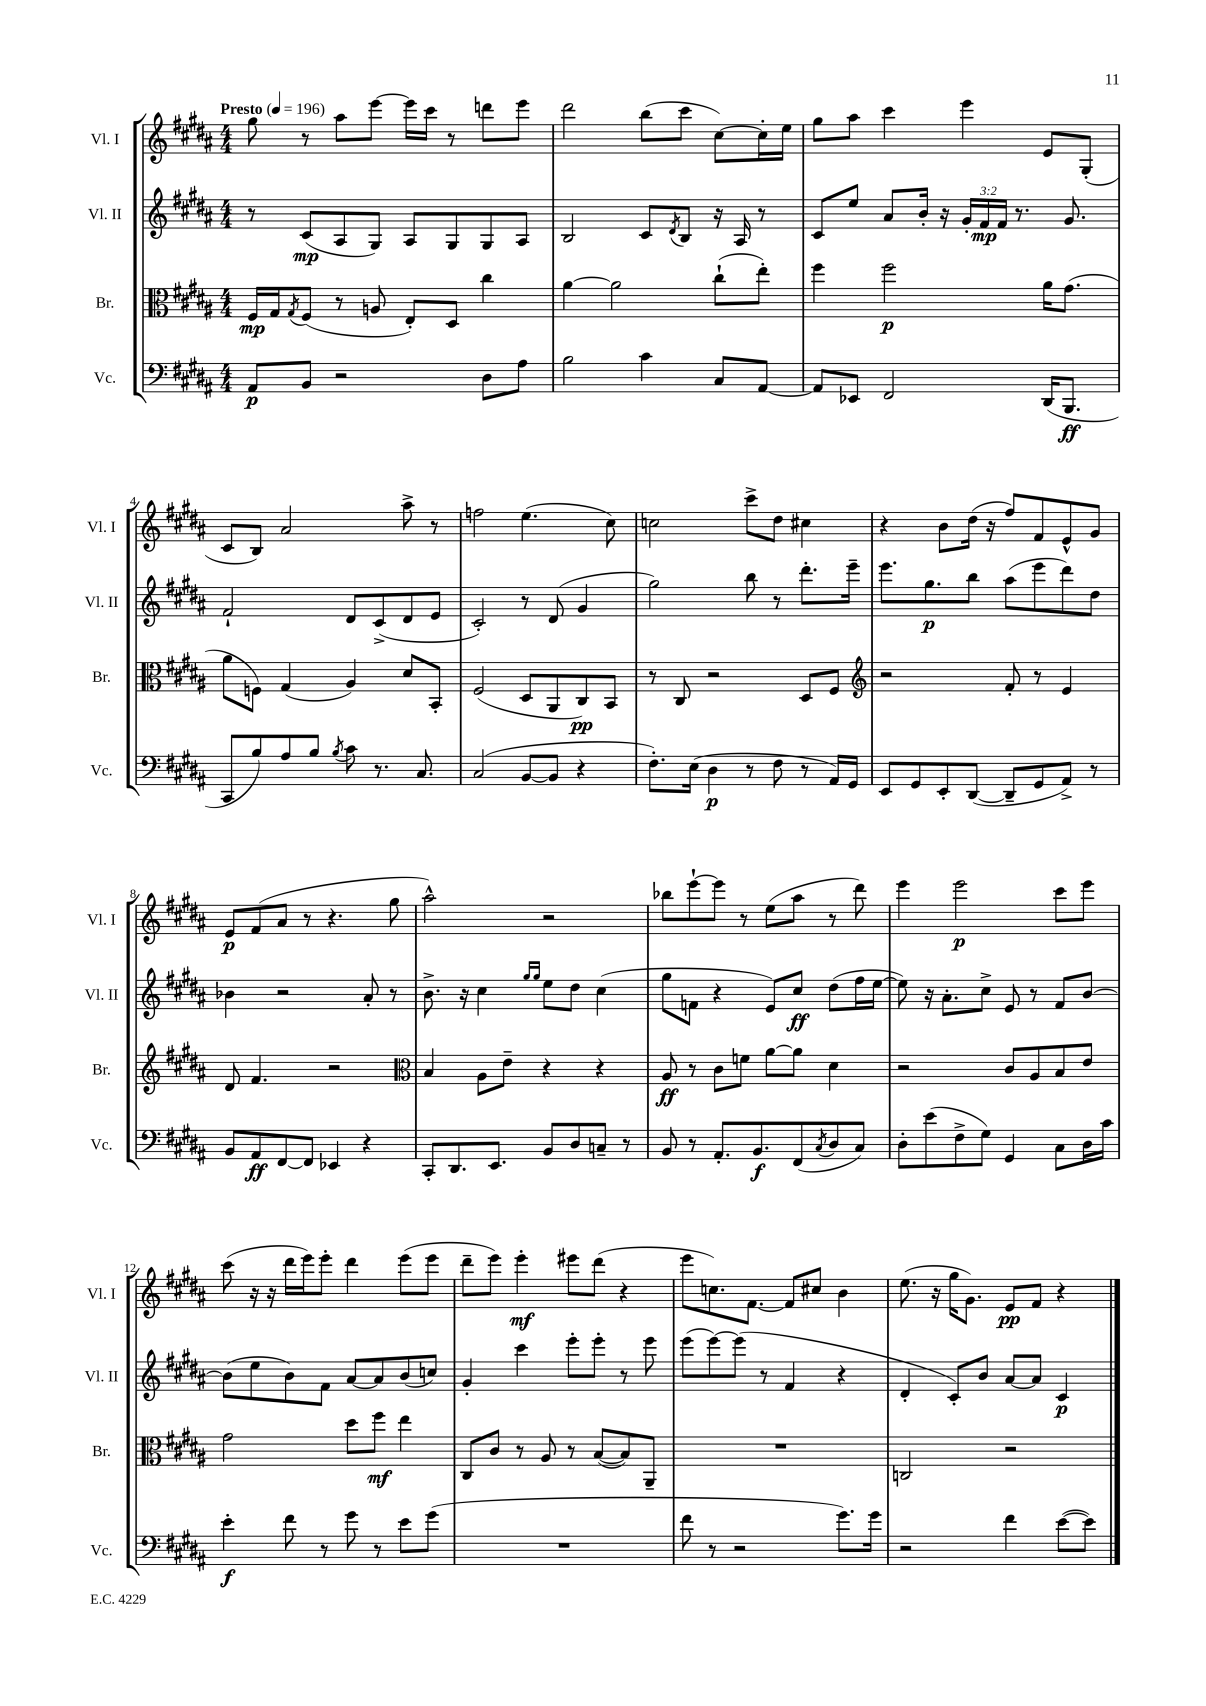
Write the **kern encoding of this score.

**kern	**dynam	**kern	**dynam	**kern	**dynam	**kern	**dynam
*part4	*part4	*part3	*part3	*part2	*part2	*part1	*part1
*staff4	*staff4	*staff3	*staff3	*staff2	*staff2	*staff1	*staff1
*I"Vc.	*	*I"Br.	*	*I"Vl. II	*	*I"Vl. I	*
*I'Vc.	*	*I'Br.	*	*I'Vl. II	*	*I'Vl. I	*
*clefF4	*	*clefC3	*	*clefG2	*	*clefG2	*
*k[f#c#g#d#a#]	*	*k[f#c#g#d#a#]	*	*k[f#c#g#d#a#]	*	*k[f#c#g#d#a#]	*
*M4/4	*	*M4/4	*	*M4/4	*	*M4/4	*
*MM196	*	*MM196	*	*MM196	*	*MM196	*
=1	=1	=1	=1	=1	=1	=1	=1
!	!	!	!	!	!	!LO:TX:a:B:t=Presto	!
8AA#/L	p	16F#/LL	mp	8r	.	8gg#\	.
.	.	16G#/J	.	.	.	.	.
.	.	8qG#/	.	.	.	.	.
8BB/J	.	(8F#/J	.	(8c#/L	mp	8r	.
2r	.	8r	.	8A#/	.	8aa#\L	.
.	.	8An/	.	8G#/J)	.	[8eee\J	.
.	.	8E'/L)	.	8A#/L	.	16eee\LL]	.
.	.	.	.	.	.	16ccc#\JJ	.
.	.	8D#/J	.	8G#/	.	8r	.
8D#\L	.	4cc#\	.	8G#/	.	8dddn\L	.
8A#\J	.	.	.	8A#/J	.	8eee\J	.
=2	=2	=2	=2	=2	=2	=2	=2
2B\	.	[4a#\	.	2B/	.	2ddd#\	.
.	.	2a#\]	.	.	.	.	.
4c#\	.	.	.	8c#/L	.	(8bb\L	.
.	.	.	.	8qd#/	.	.	.
.	.	.	.	8B/J	.	8ccc#\J	.
8C#/L	.	(8cc#`\L	.	16r	.	[8cc#\L)	.
.	.	.	.	16A#/	.	.	.
[8AA#/J	.	8ee'\J)	.	8r	.	16cc#'\L]	.
.	.	.	.	.	.	16ee\JJ	.
=3	=3	=3	=3	=3	=3	=3	=3
8AA#/L]	.	4ff#\	.	8c#/L	.	8gg#\L	.
8EE-X/J	.	.	.	8ee/J	.	8aa#\J	.
2FF#/	.	2ff#\	p	8a#/L	.	4ccc#\	.
.	.	.	.	16b'/Jk	.	.	.
.	.	.	.	16r	.	.	.
.	.	.	.	24g#'/LL	.	4eee\	.
.	.	.	.	24f#/	mp	.	.
.	.	.	.	24f#/JJ	.	.	.
.	.	.	.	8.r	.	.	.
(16DD#/KL	.	16a#\KL	.	.	.	8e/L	.
8.BBB/J	ff	(8.g#\J	.	8.g#/	.	.	.
.	.	.	.	.	.	(8G#'/J	.
!!LO:LB:g=z
=4	=4	=4	=4	=4	=4	=4	=4
8CC#/L	.	8a#\L	.	2f#`/	.	8c#/L	.
8B/)	.	8Fn\J)	.	.	.	8B/J)	.
8A#/	.	(4G#/	.	.	.	2a#/	.
8B/J	.	.	.	.	.	.	.
8qB/	.	.	.	.	.	.	.
8c#\	.	4A#/)	.	8d#/L	.	.	.
8.r	.	.	.	(8c#^/	.	.	.
.	.	8d#/L	.	8d#/	.	8aa#^\	.
8.C#/	.	.	.	.	.	.	.
.	.	8BB'/J	.	8e/J	.	8r	.
=5	=5	=5	=5	=5	=5	=5	=5
(2C#/	.	(2F#/	.	2c#'/)	.	2ffn\	.
[8BB/L	.	8D#/L	.	8r	.	(4.ee\	.
8BB/J]	.	8AA#/	.	(8d#/	.	.	.
4r	.	8C#/)	pp	4g#/	.	.	.
.	.	8BB/J	.	.	.	8cc#\)	.
=6	=6	=6	=6	=6	=6	=6	=6
8.F#'\L)	.	8r	.	2gg#\)	.	2ccn\	.
.	.	8C#/	.	.	.	.	.
(16E\Jk	.	.	.	.	.	.	.
4D#\	p	2r	.	.	.	.	.
8r	.	.	.	8bb\	.	8ccc#^\L	.
8F#\	.	.	.	8r	.	8dd#\J	.
8r	.	8D#/L	.	8.ddd#'\L	.	4cc#X\	.
16AA#/LL)	.	8F#/J	.	.	.	.	.
16GG#/JJ	.	.	.	16eee~\Jk	.	.	.
=7	=7	=7	=7	=7	=7	=7	=7
*	*	*clefG2	*	*	*	*	*
8EE/L	.	2r	.	8.eee\L	.	4r	.
8GG#/	.	.	.	.	.	.	.
.	.	.	.	8.gg#\	p	.	.
8EE'/	.	.	.	.	.	8b\L	.
([8DD#/J	.	.	.	8bb\J	.	(16dd#\Jk	.
.	.	.	.	.	.	16r	.
8DD#~/L]	.	8f#'/	.	(8aa#\L	.	8ff#/L)	.
8GG#/	.	8r	.	8eee\	.	8f#/	.
8AA#^/J)	.	4e/	.	8ddd#\)	.	8e^^/	.
8r	.	.	.	8dd#\J	.	8g#/J	.
!!LO:LB:g=z
=8	=8	=8	=8	=8	=8	=8	=8
8BB/L	.	8d#/	.	4b-X\	.	8e/L	p
8AA#/	ff	4.f#/	.	.	.	(8f#/	.
[8FF#/	.	.	.	2r	.	8a#/J	.
8FF#/J]	.	.	.	.	.	8r	.
4EE-X/	.	2r	.	.	.	4.r	.
4r	.	.	.	8a#'/	.	.	.
.	.	.	.	8r	.	8gg#\	.
=9	=9	=9	=9	=9	=9	=9	=9
*	*	*clefC3	*	*	*	*	*
8CC#'/L	.	4B/	.	8.b^\	.	2aa#^^\)	.
8.DD#/	.	.	.	.	.	.	.
.	.	.	.	16r	.	.	.
.	.	8A#\L	.	4cc#\	.	.	.
8.EE/J	.	.	.	.	.	.	.
.	.	8e~\J	.	.	.	.	.
.	.	.	.	16qqgg#/LL	.	.	.
.	.	.	.	16qqgg#/JJ	.	.	.
8BB/L	.	4r	.	8ee\L	.	2r	.
8D#/	.	.	.	8dd#\J	.	.	.
8Cn~/J	.	4r	.	(4cc#\	.	.	.
8r	.	.	.	.	.	.	.
=10	=10	=10	=10	=10	=10	=10	=10
8BB/	.	8A#/	ff	8gg#\L	.	8bb-X\L	.
8r	.	8r	.	8fn\J	.	[8eee`\	.
8.AA#'/L	.	8c#\L	.	4r	.	8eee\J]	.
.	.	8fn\J	.	.	.	8r	.
8.BB/	f	.	.	.	.	.	.
.	.	[8a#\L	.	8e/L)	.	(8ee\L	.
(8FF#/	.	8a#\J]	.	8cc#/J	ff	8aa#\J	.
8qC#/	.	.	.	.	.	.	.
8D#/	.	4d#\	.	(8dd#\L	.	8r	.
8C#/J)	.	.	.	16ff#\L	.	8ddd#\)	.
.	.	.	.	[16ee\JJ	.	.	.
=11	=11	=11	=11	=11	=11	=11	=11
8D#'\L	.	2r	.	8ee\])	.	4eee\	.
(8e\	.	.	.	16r	.	.	.
.	.	.	.	8.a#'\L	.	.	.
8F#^\	.	.	.	.	.	2eee\	p
8G#\J)	.	.	.	8cc#^\J	.	.	.
4GG#/	.	8c#/L	.	8e/	.	.	.
.	.	8A#/	.	8r	.	.	.
8C#\L	.	8B/	.	8f#/L	.	8ccc#\L	.
16D#\L	.	8e/J	.	[8b/J	.	8eee\J	.
16c#\JJ	.	.	.	.	.	.	.
!!LO:LB:g=z
=12	=12	=12	=12	=12	=12	=12	=12
4e'\	f	2g#\	.	(8b\L]	.	(8ccc#\	.
.	.	.	.	8ee\	.	16r	.
.	.	.	.	.	.	16r	.
8f#\	.	.	.	8b\)	.	16ddd#\LL	.
.	.	.	.	.	.	16eee\J)	.
8r	.	.	.	8f#\J	.	8eee'\J	.
8g#\	.	8dd#\L	.	[8a#/L	.	4ddd#\	.
8r	.	8ff#\J	mf	8a#/]	.	.	.
8e\L	.	4ee\	.	(8b/	.	(8eee\L	.
(8g#\J	.	.	.	8ccn/J)	.	8eee\J	.
=13	=13	=13	=13	=13	=13	=13	=13
1r	.	8C#/L	.	4g#'/	.	8ddd#~\L	.
.	.	8c#/J	.	.	.	8eee\J)	.
.	.	8r	.	4ccc#\	.	4eee'\	mf
.	.	8A#/	.	.	.	.	.
.	.	8r	.	8eee'\L	.	8eee#X\L	.
.	.	([8B/L	.	8eee'\J	.	(8ddd#\J	.
.	.	8B/])	.	8r	.	4r	.
.	.	8AA#~/J	.	8eee\	.	.	.
=14	=14	=14	=14	=14	=14	=14	=14
8f#\	.	1r	.	(8eee\L	.	8eee\L	.
8r	.	.	.	[8eee\)	.	8.ccn\)	.
2r	.	.	.	(8eee\J]	.	.	.
.	.	.	.	.	.	[8.f#\J	.
.	.	.	.	8r	.	.	.
.	.	.	.	4f#/	.	8f#/L]	.
.	.	.	.	.	.	8cc#X/J	.
8.g#\L)	.	.	.	4r	.	4b\	.
16g#\Jk	.	.	.	.	.	.	.
=15	=15	=15	=15	=15	=15	=15	=15
2r	.	2Cn/	.	4d#'/	.	(8.ee\	.
.	.	.	.	.	.	16r	.
.	.	.	.	8c#'/L)	.	16gg#\KL	.
.	.	.	.	.	.	8.g#\J)	.
.	.	.	.	8b/J	.	.	.
4f#\	.	2r	.	[8a#/L	.	8e/L	pp
.	.	.	.	8a#/J]	.	8f#/J	.
([8e\L	.	.	.	4c#/	p	4r	.
8e\J])	.	.	.	.	.	.	.
==	==	==	==	==	==	==	==
*-	*-	*-	*-	*-	*-	*-	*-
